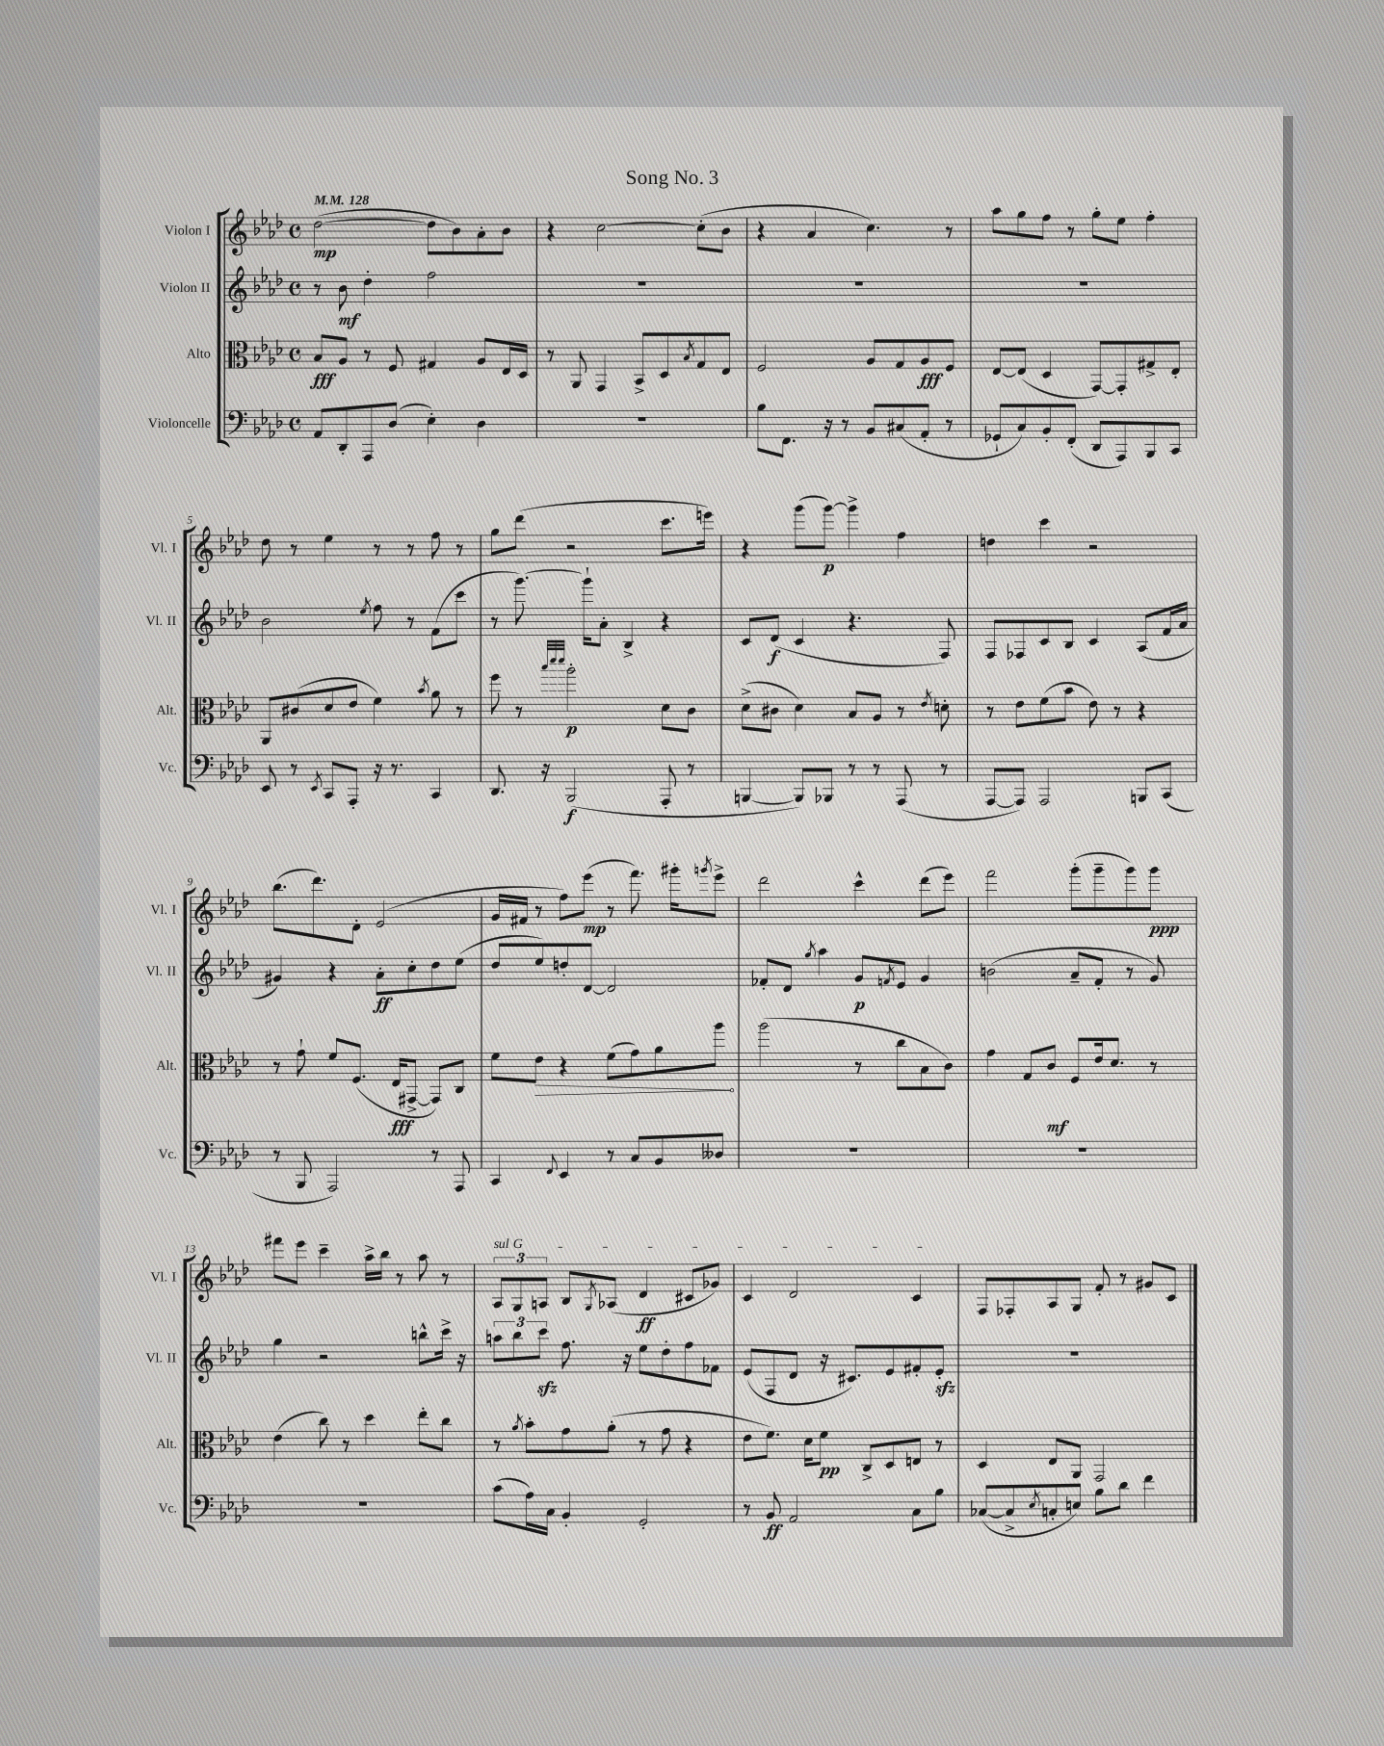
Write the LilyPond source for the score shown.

\header { title = "Song No. 3" }
<<
\new StaffGroup <<
\new Staff = "s0" \with { instrumentName = "Violon I" shortInstrumentName = "Vl. I" } {
    \clef treble \key aes \major \defaultTimeSignature \time 4/4 \tempo 4 = 128
    des''2~\mp( des''8 bes'8) aes'8-. bes'8 |
    r4 c''2~ c''8-.( bes'8 |
    r4 aes'4 c''4.) r8 |
    aes''8 g''8 f''8 r8 g''8-. ees''8 f''4-. |
    des''8 r8 ees''4 r8 r8 f''8 r8 |
    g''8 des'''8( r2 c'''8. e'''16) |
    r4 g'''8( g'''8~\p) g'''4-> f''4 |
    d''4 c'''4 r2 |
    bes''8.( des'''8.) des'8-. ees'2( |
    g'16 fis'16 r8 f''8) ees'''8\mp( r8 f'''8.) gis'''16-. \acciaccatura { g'''8 } ees'''8-> |
    des'''2 c'''4-^ des'''8( ees'''8) |
    f'''2 g'''8-.( g'''8-- g'''8) g'''8\ppp |
    fis'''8 ees'''8 c'''4-- aes''16-> bes''16 r8 aes''8 r8 |
    \tuplet 3/2 { \once \override TextSpanner.bound-details.left.text = \markup { \italic "sul G" } aes8\startTextSpan g8 a8 } bes8 \acciaccatura { g8 } aes8( des'4\ff cis'8 ges'8) |
    c'4 des'2 c'4\stopTextSpan |
    f8 fes8-. aes8 g8 f'8-. r8 gis'8 c'8 \bar "|." |
}
\new Staff = "s1" \with { instrumentName = "Violon II" shortInstrumentName = "Vl. II" } {
    \clef treble \key aes \major \defaultTimeSignature \time 4/4
    r8 bes'8\mf des''4-. f''2 |
    R1 |
    R1 |
    R1 |
    bes'2 \acciaccatura { ees''8 } f''8 r8 f'8( c'''8 |
    r8 g'''8.~) g'''16-! aes'8-. bes4-> r4 |
    c'8 des'8\f( c'4 r4. f8) |
    f8 fes8 c'8 bes8 c'4 aes8( f'16 aes'16 |
    gis'4) r4 aes'8-.\ff c''8-. des''8 ees''8( |
    des''8 ees''8) d''8-. des'8~ des'2 |
    fes'8-. des'8 \acciaccatura { g''8 } aes''4 g'8\p \acciaccatura { f'8 } ees'8 g'4 |
    b'2( aes'8-- f'8-. r8 g'8) |
    g''4 r2 b''8-^ c'''16-> r16 |
    \tuplet 3/2 { a''8 bes''8 c'''8\sfz } f''8. r16 ees''8 des''8-. f''8 fes'8 |
    ees'8( f8 des'8 r16 cis'8.) ees'8 fis'8-. ees'8-.\sfz |
    R1 \bar "|." |
}
\new Staff = "s2" \with { instrumentName = "Alto" shortInstrumentName = "Alt." } {
    \clef alto \key aes \major \defaultTimeSignature \time 4/4
    bes8\fff aes8 r8 f8 gis4 aes8 ees16 des16 |
    r8 aes,8 g,4 bes,8-> des8 \acciaccatura { bes8 } g8 ees8 |
    f2 aes8 g8 aes8\fff f8 |
    ees8~ ees8( des4 g,8~) g,8-. gis8-> ees8-. |
    aes,8 cis'8( des'8 ees'8 f'4) \acciaccatura { bes'8 } aes'8 r8 |
    f''8 r8 \grace { bes''32 des'''32 des'''32 } aes''2-.\p des'8 c'8 |
    des'8->( cis'8 des'4) bes8 aes8 r8 \acciaccatura { ees'8 } d'8-. |
    r8 ees'8 f'8( bes'8 ees'8) r8 r4 |
    r8 g'8-! f'8 f8.( ees16\fff gis,8~-> gis,8) c8 |
    f'8 \once \override Hairpin.circled-tip = ##t ees'8\> r4 f'8( g'8) aes'8 aes''8\! |
    aes''2( r8 c''8 bes8 c'8) |
    g'4 g8 c'8\mf f8 ees'16 des'8. r8 |
    ees'4( c''8) r8 des''4 ees''8-. c''8 |
    r8 \acciaccatura { aes'8 } bes'8-. g'8 aes'8-.( r8 g'8 r4 |
    ees'8 f'8.) des'16 f'8\pp c8-> des8 e8 r8 |
    des4 ees8 aes,8 g,2 \bar "|." |
}
\new Staff = "s3" \with { instrumentName = "Violoncelle" shortInstrumentName = "Vc." } {
    \clef bass \key aes \major \defaultTimeSignature \time 4/4
    aes,8 des,8-. aes,,8 des8( ees4-.) des4 |
    R1 |
    bes8 f,8. r16 r8 bes,8 cis8( aes,8-. r8 |
    ges,8-! c8) bes,8-. f,8-.( des,8 aes,,8) bes,,8 c,8 |
    ees,8 r8 \acciaccatura { ees,8 } c,8 aes,,8-. r16 r8. c,4 |
    des,8. r16 bes,,2\f( aes,,8-. r8 |
    b,,4~ b,,8) bes,,8 r8 r8 aes,,8( r8 |
    aes,,8~ aes,,8) aes,,2 b,,8 c,8( |
    r8 bes,,8 aes,,2) r8 aes,,8 |
    c,4 \appoggiatura { f,8 } ees,4 r8 c8 bes,8 deses8 |
    R1 |
    R1 |
    R1 |
    c'8( aes16) c16 bes,4-. g,2-. |
    r8 bes,8\ff aes,2 c8 bes8 |
    ces8~( ces8-> \acciaccatura { ees8 } c8-. e8) bes8 des'8 f'4 \bar "|." |
}
>>
>>
